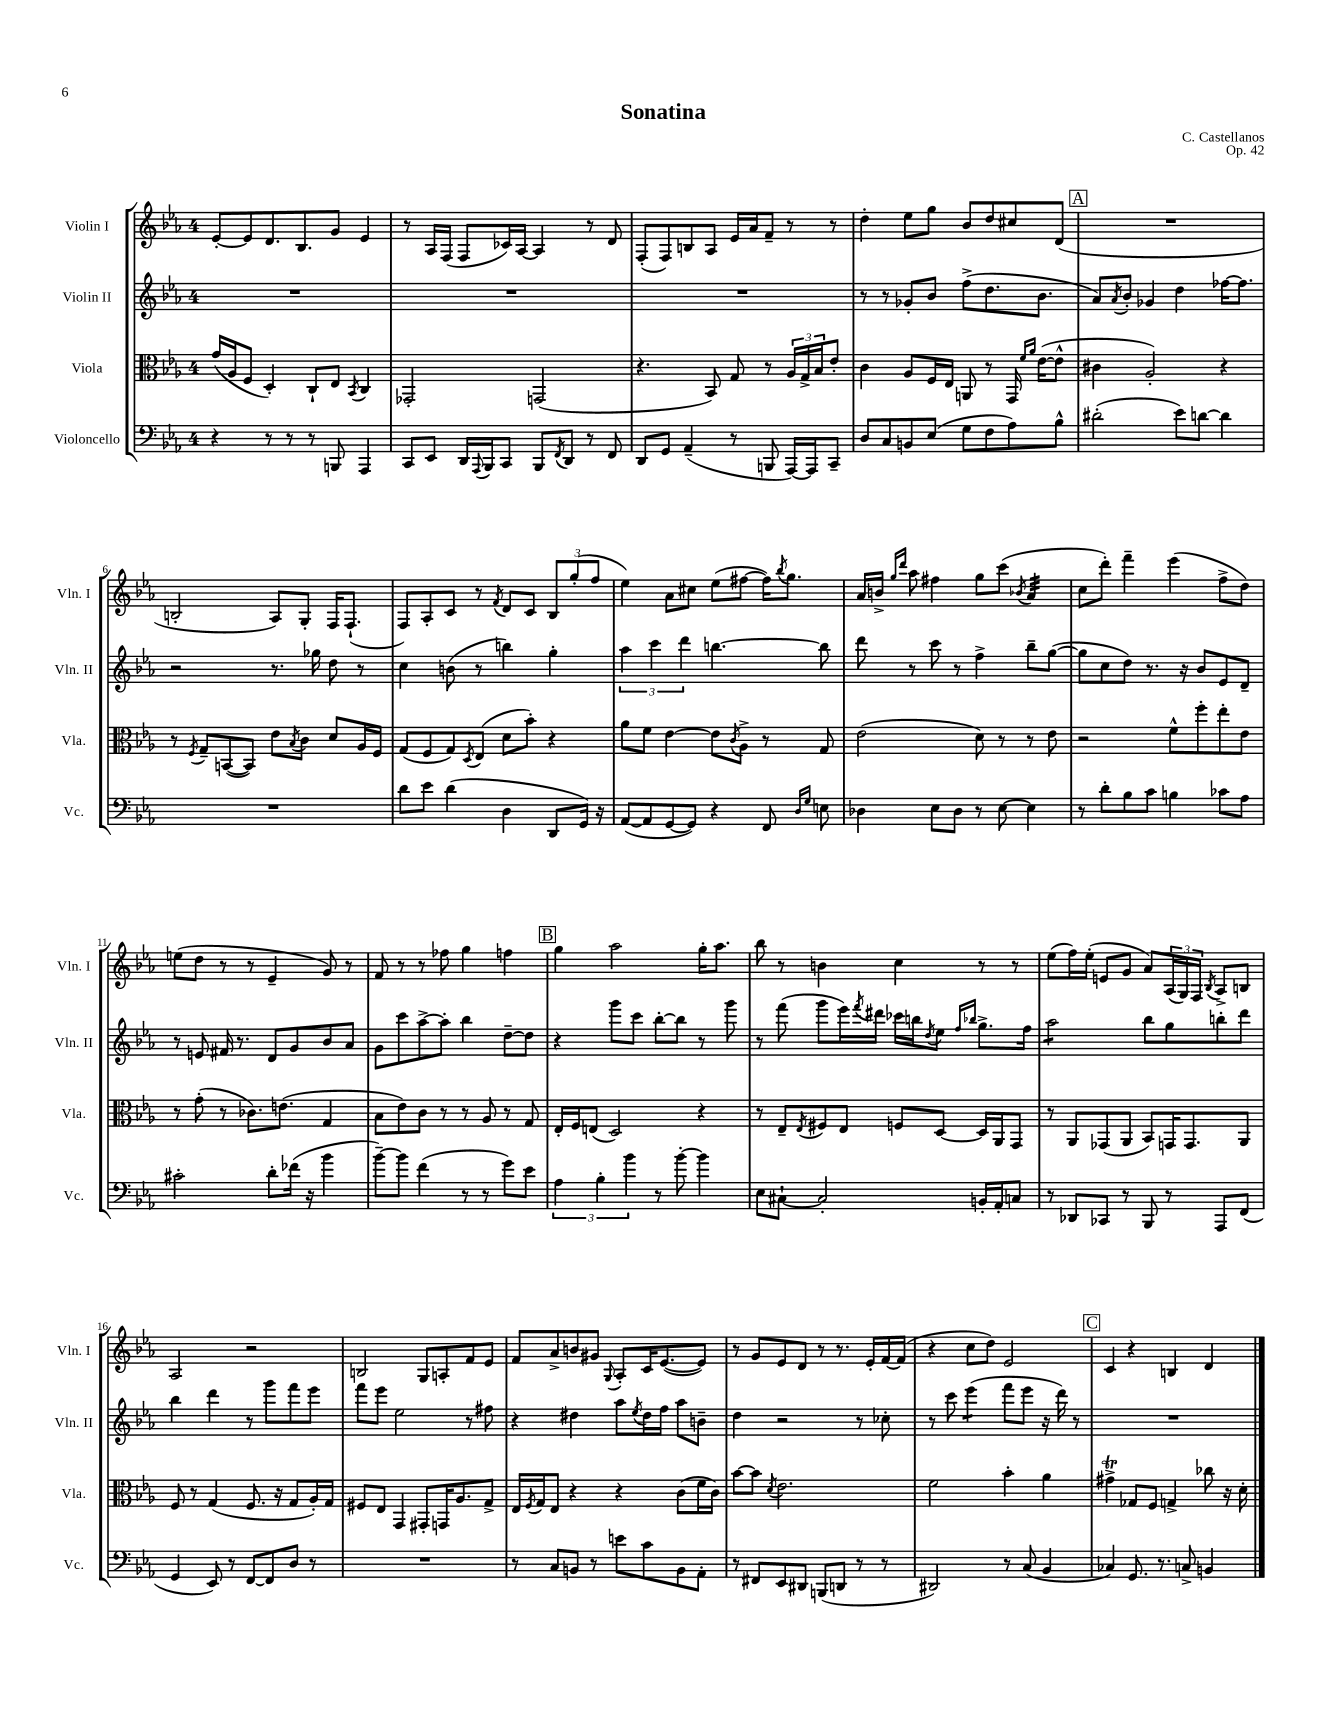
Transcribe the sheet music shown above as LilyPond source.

\header { title = "Sonatina" composer = "C. Castellanos" opus = "Op. 42" }
<<
\new StaffGroup <<
\new Staff = "s0" \with { instrumentName = "Violin I" shortInstrumentName = "Vln. I" } {
    \clef treble \key ees \major \once \override Staff.TimeSignature.style = #'single-digit \time 4/4
    ees'8~-. ees'8 d'8. bes8. g'8 ees'4 |
    r8 aes16 f16( f8 ces'16) aes16~ aes4 r8 d'8 |
    f8-.( f8) b8 aes8 ees'16 aes'16 f'8-- r8 r8 |
    d''4-. ees''8 g''8 bes'8 d''8 cis''8 d'8( |
    \mark \markup { \box "A" } R1 |
    b2-. aes8) g8-. f16 f8.-!( |
    f8) aes8-. c'8 r8 \acciaccatura { f'8 } d'8 c'8 \tuplet 3/2 { bes8 g''8-.( f''8 } |
    ees''4) aes'8 cis''8 ees''8( fis''8~ fis''16) \acciaccatura { bes''8 } g''8. |
    aes'16 b'16-> \grace { g''16 d'''16 } aes''8 fis''4 g''8 c'''8( \acciaccatura { bes'8 } aes'4:32 |
    c''8 d'''8-.) f'''4-- ees'''4( f''8-> d''8) |
    e''8( d''8 r8 r8 ees'4-- g'8) r8 |
    f'8 r8 r8 fes''8 g''4 f''4 |
    \mark \markup { \box "B" } g''4 aes''2 g''16-. aes''8. |
    bes''8 r8 b'4 c''4 r8 r8 |
    ees''8( f''16) ees''16-.( e'8 g'8 aes'8) \tuplet 3/2 { aes16( g16) f16 } \acciaccatura { bes8 } aes8-> b8 |
    aes2 r2 |
    b2 g8 a8-. f'8 ees'8 |
    f'8 aes'8-> b'8 gis'8 \appoggiatura { g8 } aes8-. c'16 ees'8.~( ees'8) |
    r8 g'8 ees'8 d'8 r8 r8. ees'16-. f'16~ f'16( |
    r4 c''8 d''8) ees'2 |
    \mark \markup { \box "C" } c'4 r4 b4 d'4 \bar "|." |
}
\new Staff = "s1" \with { instrumentName = "Violin II" shortInstrumentName = "Vln. II" } {
    \clef treble \key ees \major \once \override Staff.TimeSignature.style = #'single-digit \time 4/4
    R1 |
    R1 |
    R1 |
    r8 r8 ges'8-. bes'8 f''8->( d''8. bes'8. |
    \mark \markup { \box "A" } aes'8) \acciaccatura { aes'8 } bes'8-. ges'4 d''4 fes''16~ fes''8. |
    r2 r8. ges''16 d''8 r8 |
    c''4 b'8( r8 b''4) g''4-. |
    \tuplet 3/2 { aes''4 c'''4 d'''4 } b''4.~ b''8 |
    d'''8 r8 c'''8 r8 f''4-> bes''8-- g''8~( |
    g''8 c''8 d''8) r8. r16 bes'8 ees'8 d'8-- |
    r8 e'8 fis'16 r8. d'8 g'8 bes'8 aes'8 |
    g'8 c'''8 aes''8~-> aes''8-. bes''4 d''8~-- d''8 |
    \mark \markup { \box "B" } r4 g'''8 c'''8 bes''8~-. bes''8 r8 g'''8 |
    r8 f'''8( g'''8 ees'''16) \acciaccatura { f'''8 } dis'''16 ces'''16 b''16 \acciaccatura { d''8 } ees''8 \grace { f''16 bes''16 } g''8.-> f''16 |
    aes''2:8 bes''8 g''8 b''8-. d'''8 |
    bes''4 d'''4 r8 g'''8 f'''8 ees'''8 |
    f'''8 ees'''8 ees''2 r8 fis''8 |
    r4 dis''4 aes''8 \acciaccatura { ees''8 } dis''16 f''16 aes''8 b'8-- |
    d''4 r2 r8 ces''8-. |
    r8 c'''8 ees'''4:8( f'''8 ees'''8 r16 d'''16) r8 |
    \mark \markup { \box "C" } R1 \bar "|." |
}
\new Staff = "s2" \with { instrumentName = "Viola" shortInstrumentName = "Vla." } {
    \clef alto \key ees \major \once \override Staff.TimeSignature.style = #'single-digit \time 4/4
    g'16( aes16 f8 d4-.) c8-! ees8 \acciaccatura { bes,8 } c4 |
    ges,2-. g,2( |
    r4. bes,8) g8 r8 \tuplet 3/2 { aes16 g16-> bes16 } ees'8-. |
    c'4 aes8 f16 ees16 a,8 r8 g,16 \grace { f'16 aes'16 } ees'16~( ees'8-^ |
    \mark \markup { \box "A" } cis'4 aes2-.) r4 |
    r8 \acciaccatura { f8 } g8-- b,8~( b,8) ees'8 \acciaccatura { bes8 } c'8 d'8 aes16 f16 |
    g8( f8 g8) \acciaccatura { d8 } ees8( d'8 bes'8-.) r4 |
    aes'8 f'8 ees'4~ ees'8 \acciaccatura { c'8 } aes8-> r8 g8 |
    ees'2( d'8) r8 r8 ees'8 |
    r2 f'8-^ f''8-. ees''8-. ees'8 |
    r8 g'8-.( r8 ces'8.) e'8.( g4 |
    bes8 ees'8) c'8 r8 r8 aes8 r8 g8 |
    \mark \markup { \box "B" } ees16-. f16 e8( d2) r4 |
    r8 ees8-- \acciaccatura { ees8 } fis8 ees8 f8 d8~ d16 aes,16 g,8 |
    r8 aes,8 ges,8( aes,8 bes,8) g,16 g,8. aes,8 |
    f8 r8 g4( f8. r16 g8 aes16-.) g16 |
    fis8 ees8 g,4 gis,8-. g,16 aes8. g8-> |
    ees16 \acciaccatura { f8 } g16 ees8 r4 r4 c'8( f'16 c'16) |
    bes'8~ bes'8 \acciaccatura { d'8 } ees'2. |
    f'2 bes'4-. aes'4 |
    \mark \markup { \box "C" } gis'4->\trill ges8 f8 g4-> ces''8 r16 d'16-. \bar "|." |
}
\new Staff = "s3" \with { instrumentName = "Violoncello" shortInstrumentName = "Vc." } {
    \clef bass \key ees \major \once \override Staff.TimeSignature.style = #'single-digit \time 4/4
    r4 r8 r8 r8 b,,8 aes,,4 |
    c,8 ees,8 d,16 \appoggiatura { aes,,8 } bes,,16 c,8 bes,,8 \acciaccatura { f,8 } d,8 r8 f,8 |
    d,8 g,8 aes,4--( r8 b,,8 aes,,16~) aes,,16 c,8-- |
    d8 c8 b,8 ees8( g8 f8 aes8) bes8-^ |
    \mark \markup { \box "A" } dis'2-.( ees'8) d'8~ d'4 |
    R1 |
    d'8 ees'8 d'4( d4 d,8 g,16) r16 |
    aes,8~( aes,8 g,8~ g,8) r4 f,8 \grace { d16 g16 } e8 |
    des4 ees8 des8 r8 ees8~ ees4 |
    r8 d'8-. bes8 c'8 b4 ces'8 aes8 |
    cis'2-. d'8-. fes'16( r16 bes'4 |
    bes'8~--) bes'8 f'4( r8 r8 g'8) ees'8 |
    \mark \markup { \box "B" } \tuplet 3/2 { aes4 bes4-. bes'4 } r8 bes'8~-. bes'4 |
    ees8 cis8~-! cis2-. b,16-. aes,16-. c8 |
    r8 des,8 ces,8 r8 bes,,8 r8 aes,,8 f,8( |
    g,4 ees,8) r8 f,8~ f,8 d8 r8 |
    R1 |
    r8 c8 b,8 r8 e'8 c'8 b,8 aes,8-. |
    r8 fis,8 ees,8 dis,8 b,,8( d,8 r8 r8 |
    dis,2) r8 c8( bes,4 |
    \mark \markup { \box "C" } ces4) g,8. r8. c8-> b,4 \bar "|." |
}
>>
>>
